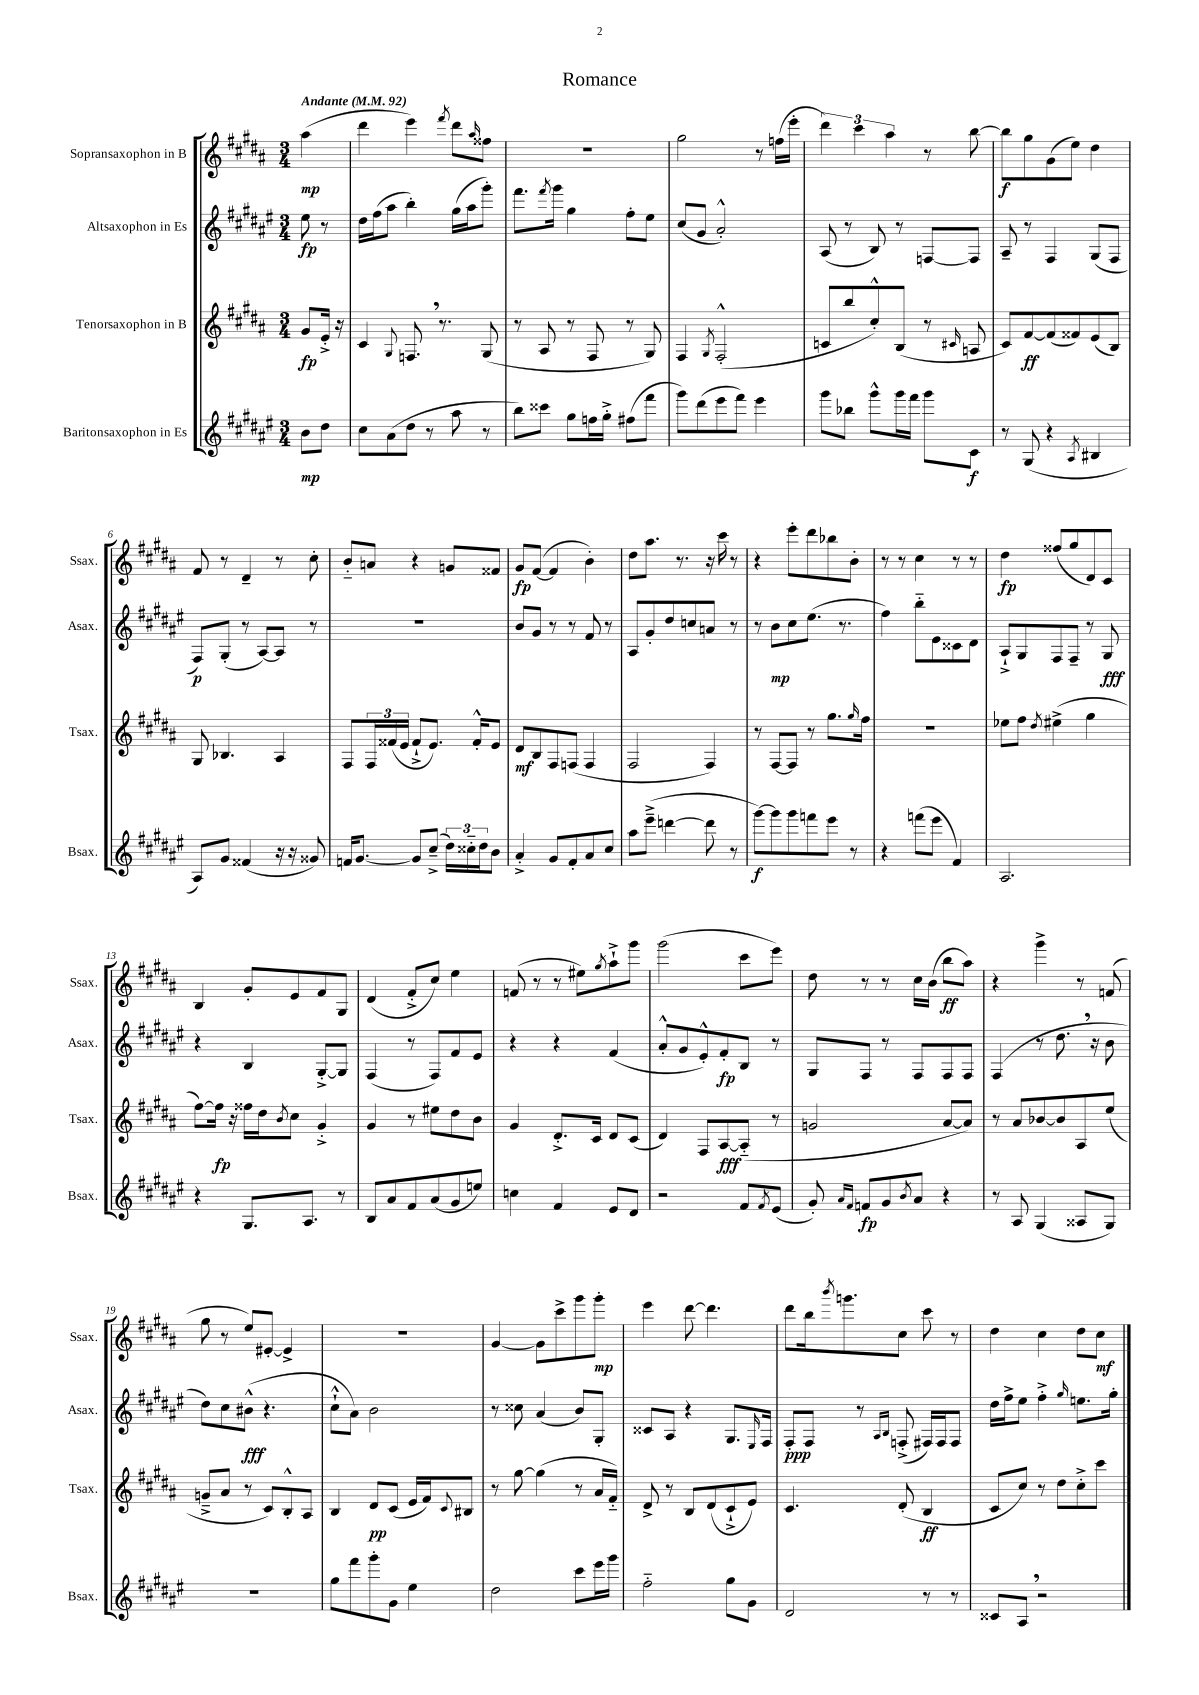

**kern	**kern	**kern	**kern
*staff4	*staff3	*staff2	*staff1
*clefG2	*clefG2	*clefG2	*clefG2
*k[f#c#g#d#a#e#]	*k[f#c#g#d#a#]	*k[f#c#g#d#a#e#]	*k[f#c#g#d#a#]
*M3/4	*M3/4	*M3/4	*M3/4
*MM92	*MM92	*MM92	*MM92
8b\L	8g#/L	8ee#\	(4aa#\
8dd#\J	16e'^/Jk	8r	.
.	16r	.	.
=	=	=	=
8cc#\L	4c#/	16dd#\LL	4ddd#\
.	.	(16ff#\J	.
(8a#\	.	8aa#\J	.
.	8qqG#/	.	.
8dd#\J	8.F/	4bb'\)	4eee\)
8r	.	.	.
.	8.r	.	.
.	.	.	8qfff#/
8aa#\	.	(16gg#\LL	8ddd#\L
.	.	16aa#\J	.
.	.	.	16qqaa#/
8r	(8G#/	8ggg#'\J)	8ff##\J
=	=	=	=
8bb\L)	8r	8.fff#\L	2.r
8ccc##\J	8A#/	.	.
.	.	8qfff#/	.
.	.	16ggg#\Jk	.
8gg#\L	8r	4gg#\	.
16ff\L	8F#/	.	.
16gg#'^\JJ	.	.	.
(8ff#\L	8r	8ff#'\L	.
8fff#\J	8G#/)	8ee#\J	.
=	=	=	=
8ggg#\L)	4F#/	(8cc#/L	2gg#\
(8ddd#\	.	8g#/J	.
.	8qG#/	.	.
8eee#\	(2F#'^^/	2a#'^^/)	.
8fff#\J)	.	.	.
4eee#\	.	.	8r
.	.	.	(16ff\LL
.	.	.	16eee'\JJ
=	=	=	=
8ggg#\L	8c/L	(8A#/	6ddd#\)
8bb-\J	8bb/	8r	.
.	.	.	6ccc#\
8ggg#^^\L	8cc#'^^/)	8B/)	.
.	.	.	6aa#\
16ggg#\L	(8B/J	8r	.
16fff#\JJ	.	.	.
8ggg#\L	8r	[8F/L	8r
.	16qqc#/	.	.
8c#\J	8A/	8F/]J	[8bb\
=	=	=	=
8r	8c#/L)	8A#~/	8bb\]L
(8G#/	[8f#/	8r	8gg#\
4r	(8f#/]	4F#/	(8g#\
.	8f##/)	.	8ee\J)
8qA#/	.	.	.
4B#/	(8e/	(8G#/L	4dd#\
.	8B/J)	8F#/J	.
=	=	=	=
8A#/L)	8G#/	8F#/L)	8f#/
8g#/J	4.B-/	(8G#'/J	8r
(4f##/	.	8r	4d#~/
.	.	[8A#/L)	.
16r	4A#/	8A#/]J	8r
16r	.	.	.
8g##/)	.	8r	8cc#'\
=	=	=	=
16f/LK	8F#/L	2.r	8b'~/L
[8.g#/J	.	.	.
.	24F#/L	.	8a/J
.	(24f##/	.	.
.	24e/JJ	.	.
8g#/]L	8f##`^/L	.	4r
(8cc#~^/J	8.e/J)	.	.
24dd#\LL)	.	.	8g/L
24cc##'~\	.	.	.
.	16f##'^^/LK	.	.
24dd#\J	.	.	.
8b\J	8e/J	.	8f##/J
=	=	=	=
4a#'^/	8d#/L	8b/L	8g#/L
.	8B/	8g#/J	([8f#/J
8g#/L	8F#/	8r	4f#/]
8f#'/	(8F/J	8r	.
8a#/	4F/	8f#/	4b'\)
8cc#/J	.	8r	.
=	=	=	=
8aa#\L	2F#/	8A#/L	8dd#\L
(8eee#~^\J	.	8g#'/	8.aa#\J
[4ddd\	.	8dd#/	.
.	.	.	8.r
.	.	8cc/	.
8ddd\]	4F#/)	8a/J	16r
.	.	.	16ccc#\
8r	.	8r	8r
=	=	=	=
[8ggg#\L)	8r	8r	4r
8ggg#\]	[8F#/L	8b\L	.
8ggg#\	8F#/]J	8cc#\	8eee'\L
8fff\	8r	(8.ee#\J	8ddd#\
8eee#\J	8.gg#\L	.	8bb-\
.	.	8.r	.
8r	.	.	8b'\J
.	16qqgg#/	.	.
.	16ff#\Jk	.	.
=	=	=	=
4r	2.r	4ff#\)	8r
.	.	.	8r
(8fff\L	.	8bb'~\L	4cc#\
8eee#\J	.	8e#\	.
4f#/)	.	8c##\	8r
.	.	8d#\J	8r
=	=	=	=
2.A#/	8ee-\L	8A#`^/L	4dd#\
.	8ff#\J	8G#/	.
.	8qdd#/	.	.
.	(4ee#^\	8F#/	(8ff##/L
.	.	8F#~/J	8gg#/
.	4gg#\	8r	8d#/)
.	.	8G#/	8c#/J
=	=	=	=
4r	[8ff#\L)	4r	4B/
.	16ff#\]Jk	.	.
.	16r	.	.
8.G#/L	16ff##\LL	4B/	8g#'/L
.	16dd#\J	.	.
.	8qb/	.	.
.	8cc#\J	.	8e/
8.A#/J	.	.	.
.	4g#'^/	[8G#'^/L	8f#/
8r	.	8G#/]J	8G#/J
=	=	=	=
8B/L	4g#/	(4F#/	(4d#/
8a#/	.	.	.
8f#/	8r	8r	8f#'^/L
(8a#/	8ee#\L	8F#/L)	8cc#/J)
8g#/	8dd#\	8f#/	4ee\
8ee/J)	8b\J	8e#/J	.
=	=	=	=
4cc\	4g#/	4r	(8f/
.	.	.	8r
4f#/	8.d#'^/L	4r	8r
.	.	.	8ee#\L)
.	16c#/Jk	.	.
.	.	.	8qgg#/
8e#/L	8d#/L	(4f#/	8aa#`^\
8d#/J	(8c#/J	.	8ggg#\J
=	=	=	=
2r	4d#/)	8a#'^^/L	(2ggg#\
.	.	8g#/	.
.	8F#/L	8e#'^^/)	.
.	[8A#/	8f#'/	.
8f#/L	(8A#'~/]J	8B/J	8ccc#\L
8qf#/	.	.	.
(8e#/J	8r	8r	8eee\J)
=	=	=	=
8g#'/)	2g/	8G#/L	8dd#\
16qqa#/LL	.	.	.
16qqf#/JJ	.	.	.
8f/L	.	8F#/J	8r
8g#/	.	8r	8r
8qb/	.	.	.
8a#/J	.	8F#/L	16cc#\LL
.	.	.	(16b\JJ
4r	[8a#/L	8F#/	8bb\L
.	8a#/]J)	8F#/J	8aa#\J)
=	=	=	=
8r	8r	(4F#/	4r
8A#/	8a#/L	.	.
(4G#/	[8b-/	8r	4ggg#^\
.	8b-/]	8.dd#\	.
8A##/L	8A#/	.	8r
.	.	16r	.
8G#/J)	(8ee/J	8b\	(8f/
=	=	=	=
2.r	8g~^/L	8dd#\L)	8gg#\
.	8a#/J	8cc#\	8r
.	8r	(8b#^^\J	8ee/L)
.	8c#/L)	4.r	[8e#'/J
.	8B'^^/	.	4e#^/]
.	8A#/J	.	.
=	=	=	=
8gg#\L	4B/	8cc#`^^\L	2.r
8fff#\	.	8a#\J)	.
8ggg#'\	8d#/L	2b\	.
8g#\J	(8c#/J	.	.
4ee#\	16e/LL	.	.
.	16f#/J)	.	.
.	8qqc#/	.	.
.	8B#/J	.	.
=	=	=	=
2dd#\	8r	8r	[4g#/
.	[8gg#\	8cc##\	.
.	(4gg#\]	(4a#/	8g#\]L
.	.	.	8ccc#^\
8ccc#\L	8r	8b/L)	8ggg#\
16eee#\L	16a#/LL	8G#'/J	8ggg#'\J
16ggg#\JJ	16f#'~/JJ)	.	.
=	=	=	=
2ff#'~\	8d#^/	8c##/L	4eee\
.	8r	8A#/J	.
.	8B/L	4r	[8ddd#\
.	(8d#/	.	4.ddd#\]
8gg#\L	8c#`^/	8.G#/L	.
8g#\J	8e/J)	.	.
.	.	16qqE#/	.
.	.	16F#/Jk	.
=	=	=	=
2d#/	4.c#/	8F#'/L	8ddd#\L
.	.	8F#/J	16bb\k
.	.	.	8qbbb/
.	.	.	8.ggg\
.	.	8r	.
.	.	16qqA#/LL	.
.	.	16qqB/JJ	.
.	(8d#'/	(8F'^/	8cc#\J
8r	4B/	16F#/LL)	8ccc#\
.	.	16F#/J	.
8r	.	8F#/J	8r
=	=	=	=
8c##/L	8c#/L	16dd#\LL	4dd#\
.	.	16ff#^\J	.
8A#/J	8cc#/J)	8ee#\J	.
2r	8r	4ff#'^\	4cc#\
.	8dd#\L	.	.
.	.	16qqgg#/	.
.	8cc#'^\	8.ee\L	8dd#\L
.	8ccc#\J	.	8cc#\J
.	.	16gg#'\Jk	.
==	==	==	==
*-	*-	*-	*-
